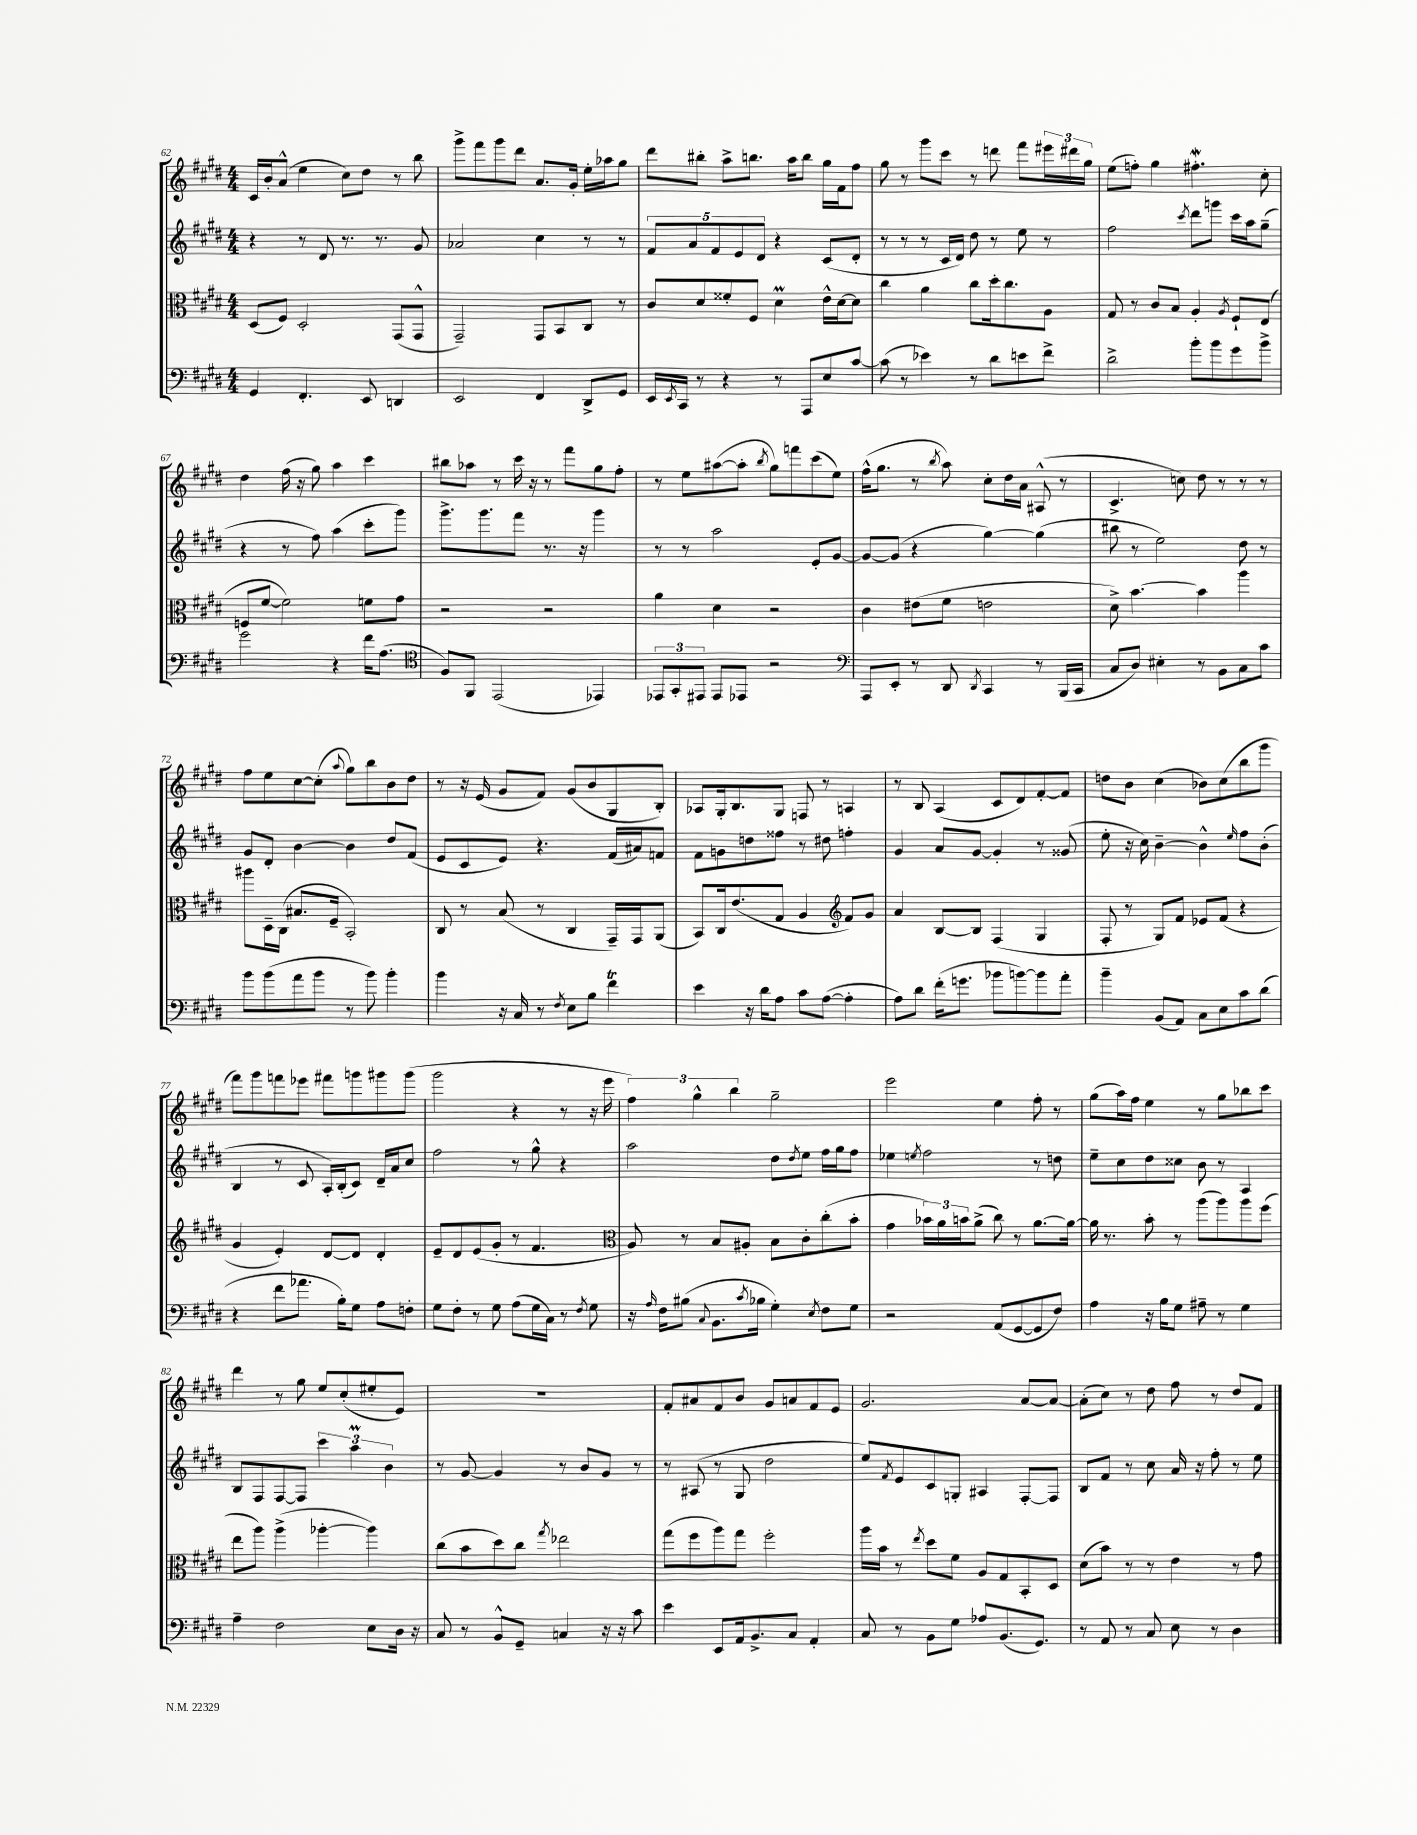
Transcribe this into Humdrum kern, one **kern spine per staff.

**kern	**kern	**kern	**kern
*staff4	*staff3	*staff2	*staff1
*clefF4	*clefC3	*clefG2	*clefG2
*k[f#c#g#d#]	*k[f#c#g#d#]	*k[f#c#g#d#]	*k[f#c#g#d#]
*M4/4	*M4/4	*M4/4	*M4/4
4GG#	(8D#	4r	16c#
.	.	.	16b'
.	8F#)	.	(8a^^
4.FF#'	2D#'	8r	4ee
.	.	8d#	.
.	.	8.r	8cc#)
8EE	.	.	8dd#
.	.	8.r	.
4DD	(8GG#	.	8r
.	8GG#^^	8g#	8bb
=	=	=	=
2EE	2GG#~)	2a-	8ggg#^
.	.	.	8fff#
.	.	.	8ggg#
.	.	.	8ddd#
4FF#	8GG#	4cc#	8.a
.	8BB	.	.
.	.	.	16g#'
8DD#^	8C#	8r	16ee'
.	.	.	16aa-
8GG#	8r	8r	8gg#
=	=	=	=
16EE	8c#	10f#	8ddd#
8qEE	.	.	.
16CC#	.	.	.
.	.	10a	.
8r	8d#	.	8bb#'
.	.	10f#	.
4r	8f##'	.	8aa^
.	.	10e	.
.	8F#	.	8.bb
.	.	10d#	.
8r	4d#	4r	.
.	.	.	16aa
8AAA	.	.	8bb
8E	16e^^	(8c#	16gg#
.	[16d#	.	16f#
[8c#	8d#]	8d#'	8ff#
=	=	=	=
(8c#]	4cc#	8r	8gg#
8r	.	8r	8r
4e-)	4a	8r	8ggg#
.	.	16c#	8ccc#
.	.	16d#)	.
8r	8cc#	8dd#	8r
8d#	16dd#'	8r	8ddd
.	8.cc#	.	.
8e	.	8ee	8fff#
8f#^	8A	8r	24eee#
.	.	.	24ddd#
.	.	.	24gg#
=	=	=	=
2d#^	8G#	2ff#	(8ee
.	8r	.	8ff')
.	8c#	.	4gg#
.	8B	.	.
.	.	8qccc#	.
8b'	4A'	8ddd#	4.ff#'
8b	.	8ggg	.
.	8qA	.	.
8g#	8F#`	16ccc#	.
.	.	16aa	.
8b^	(8E	(8gg#~	8cc#'
=	=	=	=
2g#	8F	4r	4dd#
.	[8f#	.	.
.	2f#])	8r	(16ff#
.	.	.	16r
.	.	8ff#)	8gg#)
4r	.	(4aa	4aa
16f#	8f	8ccc#'	4ccc#
(8.A	.	.	.
.	8g#	8ggg#)	.
=	=	=	=
*clefC4	*	*	*
8F#)	2r	8.ggg#^	8bb#
8FF#	.	.	8aa-
.	.	8.ggg#	.
(2EE	.	.	8r
.	.	8fff#	16ccc#
.	.	.	16r
.	2r	8.r	8r
.	.	.	8fff#
.	.	16r	.
4EE-)	.	4ggg#	8gg#
.	.	.	8ff#'
=	=	=	=
12EE-	4a	8r	8r
12GG#'	.	.	.
.	.	8r	8ee
12EE#	.	.	.
8EE#	4d#	2aa	([8aa#
8EE-	.	.	8aa#']
.	.	.	8qbb
2r	2r	.	8gg#)
.	.	.	8fff
.	.	8e'	(8ccc#
.	.	[8g#	8ee)
=	=	=	=
*clefF4	*	*	*
8AAA	4c#	8g#_	(16ff#^^
.	.	.	8.gg#
8EE'	.	(8g#]	.
8r	(8e#	4r	8r
.	.	.	8qbb
8DD#	8f#	.	8aa)
8qDD#	.	.	.
4CC#	2e	[4gg#)	8cc#'
.	.	.	16dd#
.	.	.	16a
8r	.	(4gg#]	(8A#^^
(16BBB	.	.	8r
16CC#	.	.	.
=	=	=	=
8C#	8d#^)	8bb#	4.c#^
8D#)	[4.b	8r	.
4E#'	.	2ee)	.
.	.	.	8cc)
8r	4b]	.	8dd#
8BB	.	.	8r
8C#	4aa	8dd#	8r
8c#	.	8r	8r
=	=	=	=
8b	8aa#	8g#	8ff#
(8b	16D#~	8d#'	8ee
.	(16C#	.	.
8a	8.B#	[4b	[8cc#
8b	.	.	(8cc#']
.	16F#~	.	.
.	.	.	8qqaa
8r	2BB')	4b]	8gg#)
8b)	.	.	8bb
4b'	.	8dd#	8b
.	.	(8f#	8dd#
=	=	=	=
4b	8C#	8e	8r
.	8r	8c#	16r
.	.	.	(16e
16r	(8B	8e)	8g#
16C#	.	.	.
8r	8r	4.r	8f#)
8qF#	.	.	.
8E	4C#	.	(8g#
8B	.	.	8b
4f#	16GG#~)	(16f#	8G#
.	16GG#	16a#)	.
.	(8AA	8f	8B')
=	=	=	=
4e	8BB)	8f#	8A-
.	16C#	8g	16G#'
.	(8.e	.	8.B
16r	.	8dd	.
16d#	.	.	.
8A	8G#	8ff##	8G#
8c#	4A	8r	8F
([8A	.	8dd#	8r
*	*clefG2	*	*
4A']	8f#)	4ff'	4A
.	8g#	.	.
=	=	=	=
8A)	4a	4g#	8r
8d#	.	.	8B
(16f#'	[8B	8a	(4A
8.g	.	.	.
.	8B]	[8g#	.
8b-	(4F#	4g#']	8c#
[8b)	.	.	8d#)
8b]	4G#	8r	[8f#'
8a'	.	(8g##	8f#]
=	=	=	=
4b~	8F#'	8ee'	8dd
.	8r	16r	8b
.	.	16cc#)	.
(8BB	8G#)	[4b~	(4cc#
8AA)	8f#	.	.
8C#	8e-	4b^^]	8b-)
8E	(8f#	.	(8cc#
.	.	16qqee	.
8c#	4r	8ff#	8bb
(8d#	.	(8b'	8ggg#
=	=	=	=
4r	4g#	4B	8fff#)
.	.	.	8ggg#
8f#	4e')	8r	8fff
8.a-	.	8c#	8eee-
.	[8d#	16A')	8fff#
16B')	.	(16B'	.
8G#	8d#]	8c#)	8ggg
8A	4d#'	16d#~	8ggg#
.	.	16a	.
8F'	.	8cc#	(8ggg#
=	=	=	=
8G#	8e~	2ff#	2ggg#
8F#'	8d#	.	.
8r	(8e	.	.
8G#	8g#'	.	.
(8A	8r	8r	4r
16G#	4.f#	8gg#^^	.
16C#)	.	.	.
8r	.	4r	8r
8qF#	.	.	.
8G#	.	.	16r
.	.	.	16eee
=	=	=	=
*	*clefC3	*	*
16r	8A)	2aa	6ff#)
16qqA	.	.	.
16F#	.	.	.
(8B#	8r	.	.
.	.	.	6gg#^^
8qqC#	.	.	.
8.BB	8B	.	.
.	.	.	6bb
.	8A#'	.	.
8qc#	.	.	.
16B-	.	.	.
4G#')	8B	8dd#	2gg#~
.	.	8qdd#	.
.	8c#'	8ee	.
8qE	.	.	.
8F#	(8cc#'	16ff#	.
.	.	16gg#	.
8G#	8b'	8ff#	.
=	=	=	=
2r	4g#	4ee-	2eee
.	.	8qee	.
.	24b-)	2ff#	.
.	24a	.	.
.	24b	.	.
.	(8a^	.	.
(8AA	8cc#)	.	4ee
[8GG#	8r	.	.
8GG#]	[8.a	8r	8ff#'
8F#)	.	8dd	8r
.	16a_	.	.
=	=	=	=
4A	16a]	8ee~	(8gg#
.	8.r	.	.
.	.	8cc#	16aa)
.	.	.	16ff#
16r	8b'	8dd#	4ee
16B	.	.	.
8G#	8r	8cc##	.
8A#~	(8aa	8b	8r
8r	8aa)	8r	8gg#
4G#	8aa	4A	8bb-
.	(8ff#	.	8ccc#
=	=	=	=
4A~	8ee	8B	4ddd#
.	8aa)	8F#	.
2F#	(4aa^	[8F#	8r
.	.	8F#]	8gg#
.	[4aa-'	6ccc#	8ee
.	.	.	(8cc#'
.	.	6aa	.
8E	4aa-])	.	8ee#'
.	.	6b	.
16D#	.	.	8e)
16r	.	.	.
=	=	=	=
8C#	(8cc#	8r	1r
8r	8b	[8g#	.
8BB^^	8dd#)	4g#]	.
8GG#~	8cc#	.	.
.	8qgg#	.	.
4C	2ee-	8r	.
.	.	8b	.
16r	.	8g#	.
16r	.	.	.
8c#	.	8r	.
=	=	=	=
4e	(8gg#	8r	8f#'
.	8ff#	(8A#	8a#
8EE	8aa)	8r	8f#
16AA	8gg#	8G#	8b
8.BB^	.	.	.
.	2ff#'	2dd#	8g#
8C#	.	.	8a
4AA'	.	.	8f#
.	.	.	8e
=	=	=	=
8C#	16aa	8ee)	2.g#
.	16b	.	.
.	.	8qf#	.
8r	8r	8e	.
.	8qee	.	.
8BB	8dd#	8c#	.
8G#	8f#	8G'	.
8A-	8A	4A#	.
(8.BB	8G#	.	.
.	8BB'	[8F#'	[8a
8.GG#)	.	.	.
.	8D#	8F#]	8a_
=	=	=	=
8r	(8d#	8B	(8a']
8AA	8b)	8f#	8cc#)
8r	8r	8r	8r
8C#	8r	8cc#	8dd#
8E	4e	16a	8ff#
.	.	16r	.
8r	.	8ff#'	8r
4D#	8r	8r	8dd#
.	8g#	8ee	8f#
==	==	==	==
*-	*-	*-	*-
